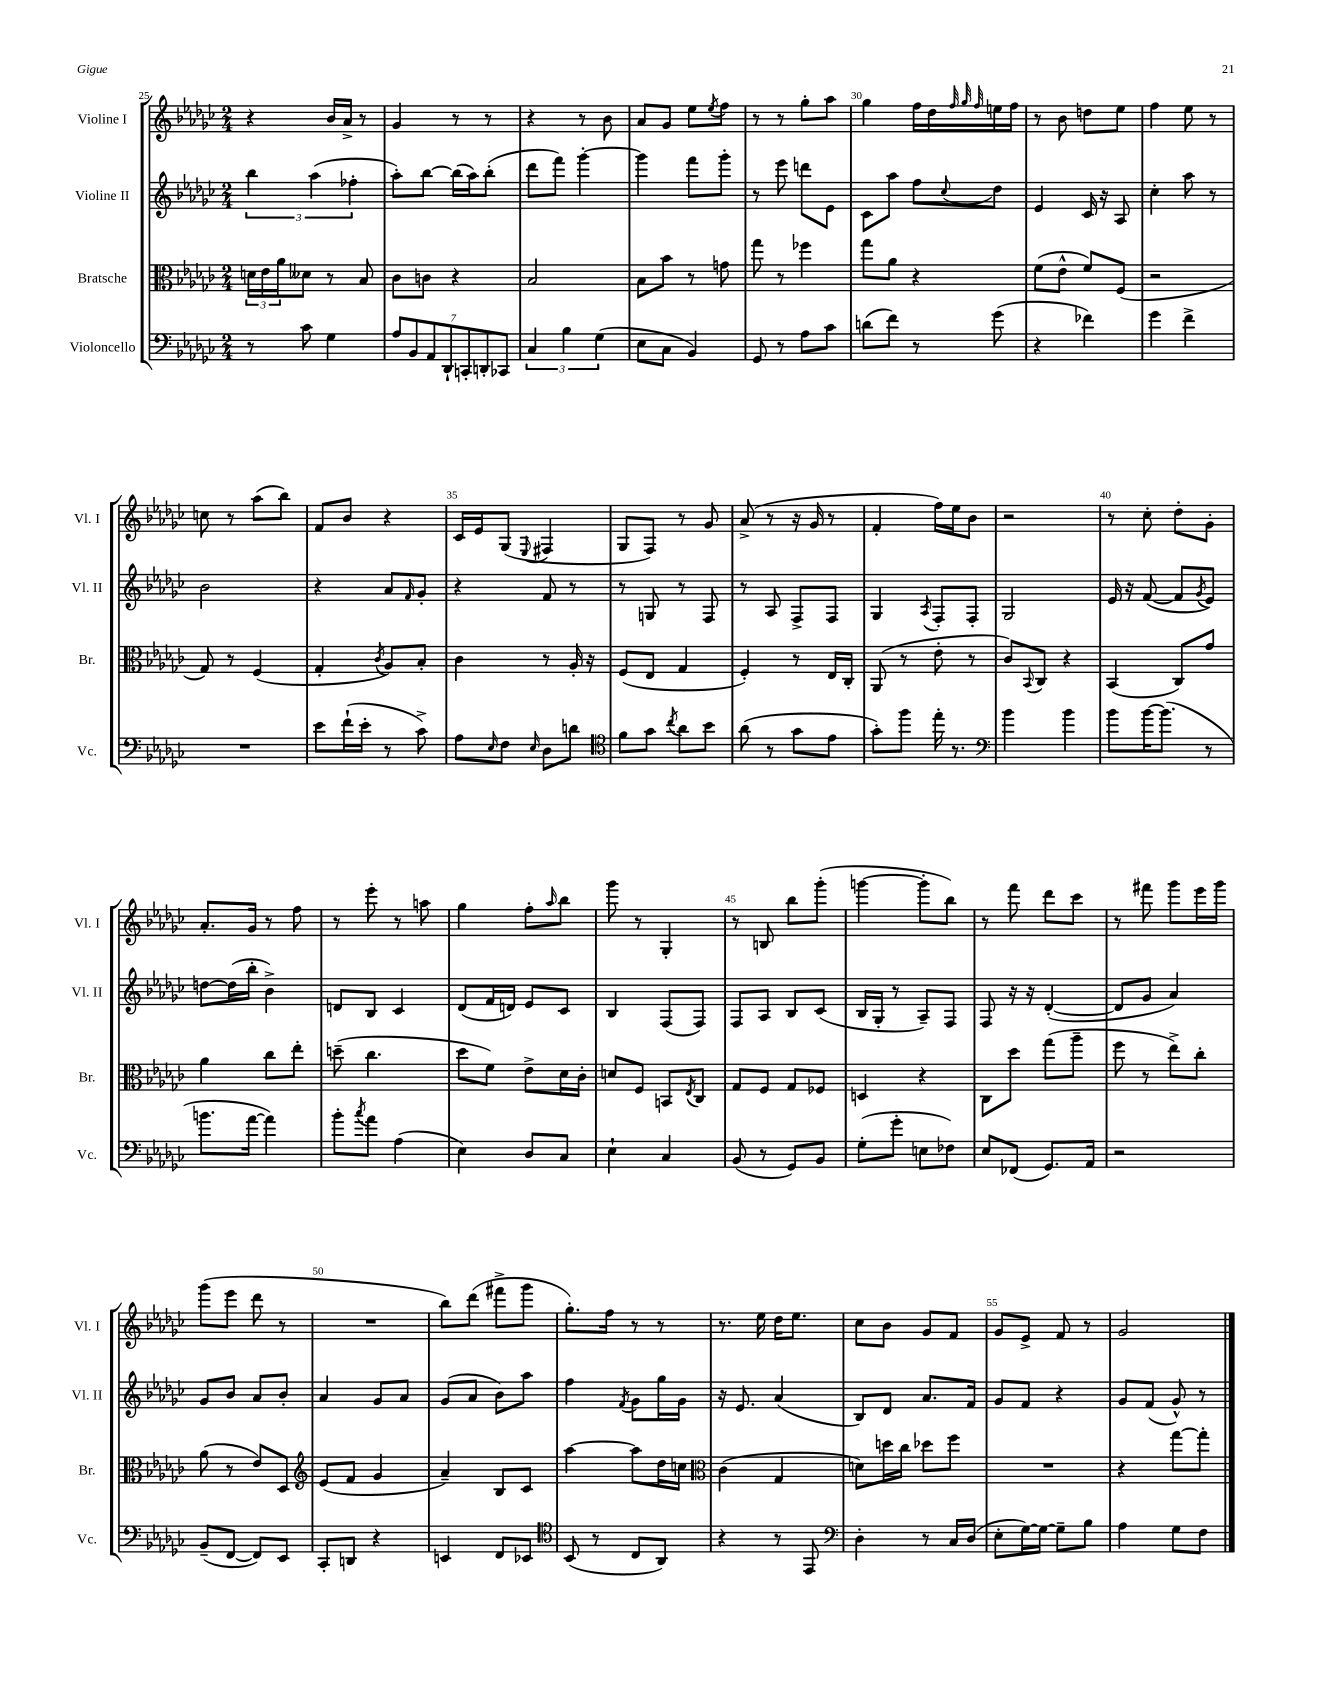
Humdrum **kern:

**kern	**kern	**kern	**kern
*staff4	*staff3	*staff2	*staff1
*clefF4	*clefC3	*clefG2	*clefG2
*k[b-e-a-d-g-c-]	*k[b-e-a-d-g-c-]	*k[b-e-a-d-g-c-]	*k[b-e-a-d-g-c-]
*M2/4	*M2/4	*M2/4	*M2/4
8r	24d	6bb-	4r
.	24e-	.	.
.	24a-	.	.
8c-	8d--	.	.
.	.	(6aa-	.
4G-	8r	.	16b-
.	.	.	16a-^
.	.	6ff-'	.
.	8B-	.	8r
=	=	=	=
14A-	8c-	8aa-')	4g-
14BB-	.	.	.
.	8c	[8bb-	.
14AA-	.	.	.
14DD-`	.	.	.
.	4r	(16bb-]	8r
14CC'	.	.	.
.	.	16aa-)	.
14DD'	.	.	.
.	.	(8bb-'	8r
14CC-	.	.	.
=	=	=	=
6C-	2B-	8ddd-	4r
.	.	8fff)	.
6B-	.	.	.
.	.	[4ggg-'	8r
(6G-	.	.	.
.	.	.	8b-
=	=	=	=
8E-	8B-	4ggg-]	8a-
8C-	8b-	.	8g-
4BB-)	8r	8fff	8ee-
.	.	.	8qee-
.	8g	8ggg-'	8ff
=	=	=	=
8GG-	8gg-	8r	8r
8r	8r	8eee-	8r
8A-	4ff-	8ddd	8gg-'
8c-	.	8e-	8aa-
=	=	=	=
(8d	8gg-	8c-	4gg-
8f)	8a-	8aa-	.
8r	4r	8ff	16ff
.	.	.	16dd-
.	.	.	32qqff
.	.	.	32qqgg-
.	.	8qqcc-	32qqff
(8g-	.	8dd-	16ee
.	.	.	16ff
=	=	=	=
4r	(8f	4e-	8r
.	8e-^^	.	8b-
4f-)	8f)	16c-	8dd
.	.	16r	.
.	(8F	8A-	8ee-
=	=	=	=
4g-	2r	4cc-'	4ff
4f^	.	8aa-	8ee-
.	.	8r	8r
=	=	=	=
2r	8G-)	2b-	8cc
.	8r	.	8r
.	(4F	.	(8aa-
.	.	.	8bb-)
=	=	=	=
8e-	4G-'	4r	8f
(16f`	.	.	8b-
16e-'	.	.	.
.	8qc-	.	.
8r	8A-)	8a-	4r
.	.	16qqf	.
8c-^)	8B-'	8g-'	.
=	=	=	=
8A-	4c-	4r	16c-
.	.	.	16e-
16qqE-	.	.	.
8F	.	.	(8G-
16qqE-	.	.	8qqE-
8D-	8r	8f	4F#
8d	16A-'	8r	.
.	16r	.	.
=	=	=	=
*clefC4	*	*	*
8f	(8F	8r	8G-
8g-	8E-	8G	8F)
8qcc-	.	.	.
8a-	4G-	8r	8r
8b-	.	8F	8g-
=	=	=	=
(8a-	4F')	8r	(8a-^
8r	.	8A-	8r
8g-	8r	8F^	16r
.	.	.	16g-
8e-	16E-	8F	8r
.	16C-'	.	.
=	=	=	=
8g-')	(8AA-	4G-	4f'
8ff	8r	.	.
.	.	8qA-	.
16ee-'	8e-'	8F'	16ff)
8.r	.	.	16ee-
.	8r	8F'	8b-
=	=	=	=
*clefF4	*	*	*
4b-	8c-)	2G-	2r
.	8qqBB-	.	.
.	8C-	.	.
4b-	4r	.	.
=	=	=	=
8b-	(4BB-	16e-	8r
.	.	16r	.
[16b-	.	([8f	8cc-'
(8.b-]	.	.	.
.	8C-)	8f]	8dd-'
.	.	8qg-	.
8r	8g-	8e-)	8g-'
=	=	=	=
8.b	4a-	[8dd	8.a-'
.	.	(16dd]	.
[16a-	.	16bb-'	16g-
4a-])	8cc-	4b-^)	8r
.	8ee-'	.	8ff
=	=	=	=
8b-'	(8dd~	8d	8r
8qcc-	.	.	.
8a-	4.cc-	8B-	8eee-'
(4A-	.	4c-	8r
.	.	.	8aa
=	=	=	=
4E-)	8dd-	(8d-	4gg-
.	8f)	16f	.
.	.	16d)	.
8D-	8e-^	8e-	8ff'
.	.	.	16qqaa-
8C-	16d-	8c-	8bb-
.	16c-'	.	.
=	=	=	=
4E-`	8d	4B-	8ggg-
.	8F	.	8r
4C-	8BB	(8F	4G-'
.	8qE-	.	.
.	8C-	8F)	.
=	=	=	=
(8BB-	8G-	8F	8r
8r	8F	8A-	8B
8GG-)	8G-	8B-	8bb-
8BB-	8F-	(8c-	(8ggg-'
=	=	=	=
(8G-'	4D	16B-	[4ggg
.	.	16G-'	.
8g-'	.	8r	.
8E	4r	8A-~)	8ggg']
8F-)	.	8F	8bb-)
=	=	=	=
8E-	8C-	8F	8r
(8FF-	8dd-	16r	8fff
.	.	16r	.
8.GG-)	(8gg-	([4d-'	8ddd-
.	8aa-~	.	8ccc-
16AA-	.	.	.
=	=	=	=
2r	8ff	8d-]	8r
.	8r	8g-	8fff#
.	8ee-^)	4a-)	8ggg-
.	8cc-'	.	16eee-
.	.	.	16ggg-
=	=	=	=
(8BB-~	(8a-	8g-	(8ggg-
[8FF	8r	8b-	8eee-
8FF])	8e-)	8a-	8ddd-
8EE-	8D-	8b-'	8r
=	=	=	=
*	*clefG2	*	*
8CC-'	(8e-	4a-	2r
8DD	8f	.	.
4r	4g-	8g-	.
.	.	8a-	.
=	=	=	=
4EE	4a-~)	(8g-	8bb-)
.	.	8a-	(8ddd-
8FF	8B-	8b-)	8fff#^
8EE-	8c-	8aa-	8ggg-
=	=	=	=
*clefC4	*	*	*
(8BB-	[4aa-	4ff	8.gg-')
8r	.	.	.
.	.	.	16ff
.	.	8qf	.
8C-	8aa-]	8g-	8r
8AA-)	16dd-	16gg-	8r
.	16cc	16g-	.
=	=	=	=
*	*clefC3	*	*
4r	(4c-	16r	8.r
.	.	8.e-	.
.	.	.	16ee-
8r	4G-	(4a-	16dd-
.	.	.	8.ee-
8EE-	.	.	.
=	=	=	=
*clefF4	*	*	*
4D-'	8d)	8B-)	8cc-
.	16dd	8d-	8b-
.	16cc-	.	.
8r	8dd-	8.a-	8g-
16C-	8ff	.	8f
(16D-	.	16f	.
=	=	=	=
8E-'	2r	8g-	8g-
[16G-)	.	8f	8e-^
16G-_	.	.	.
8G-~]	.	4r	8f
8B-	.	.	8r
=	=	=	=
4A-	4r	8g-	2g-
.	.	(8f	.
8G-	[8gg-	8g-^^)	.
8F	8gg-']	8r	.
==	==	==	==
*-	*-	*-	*-
